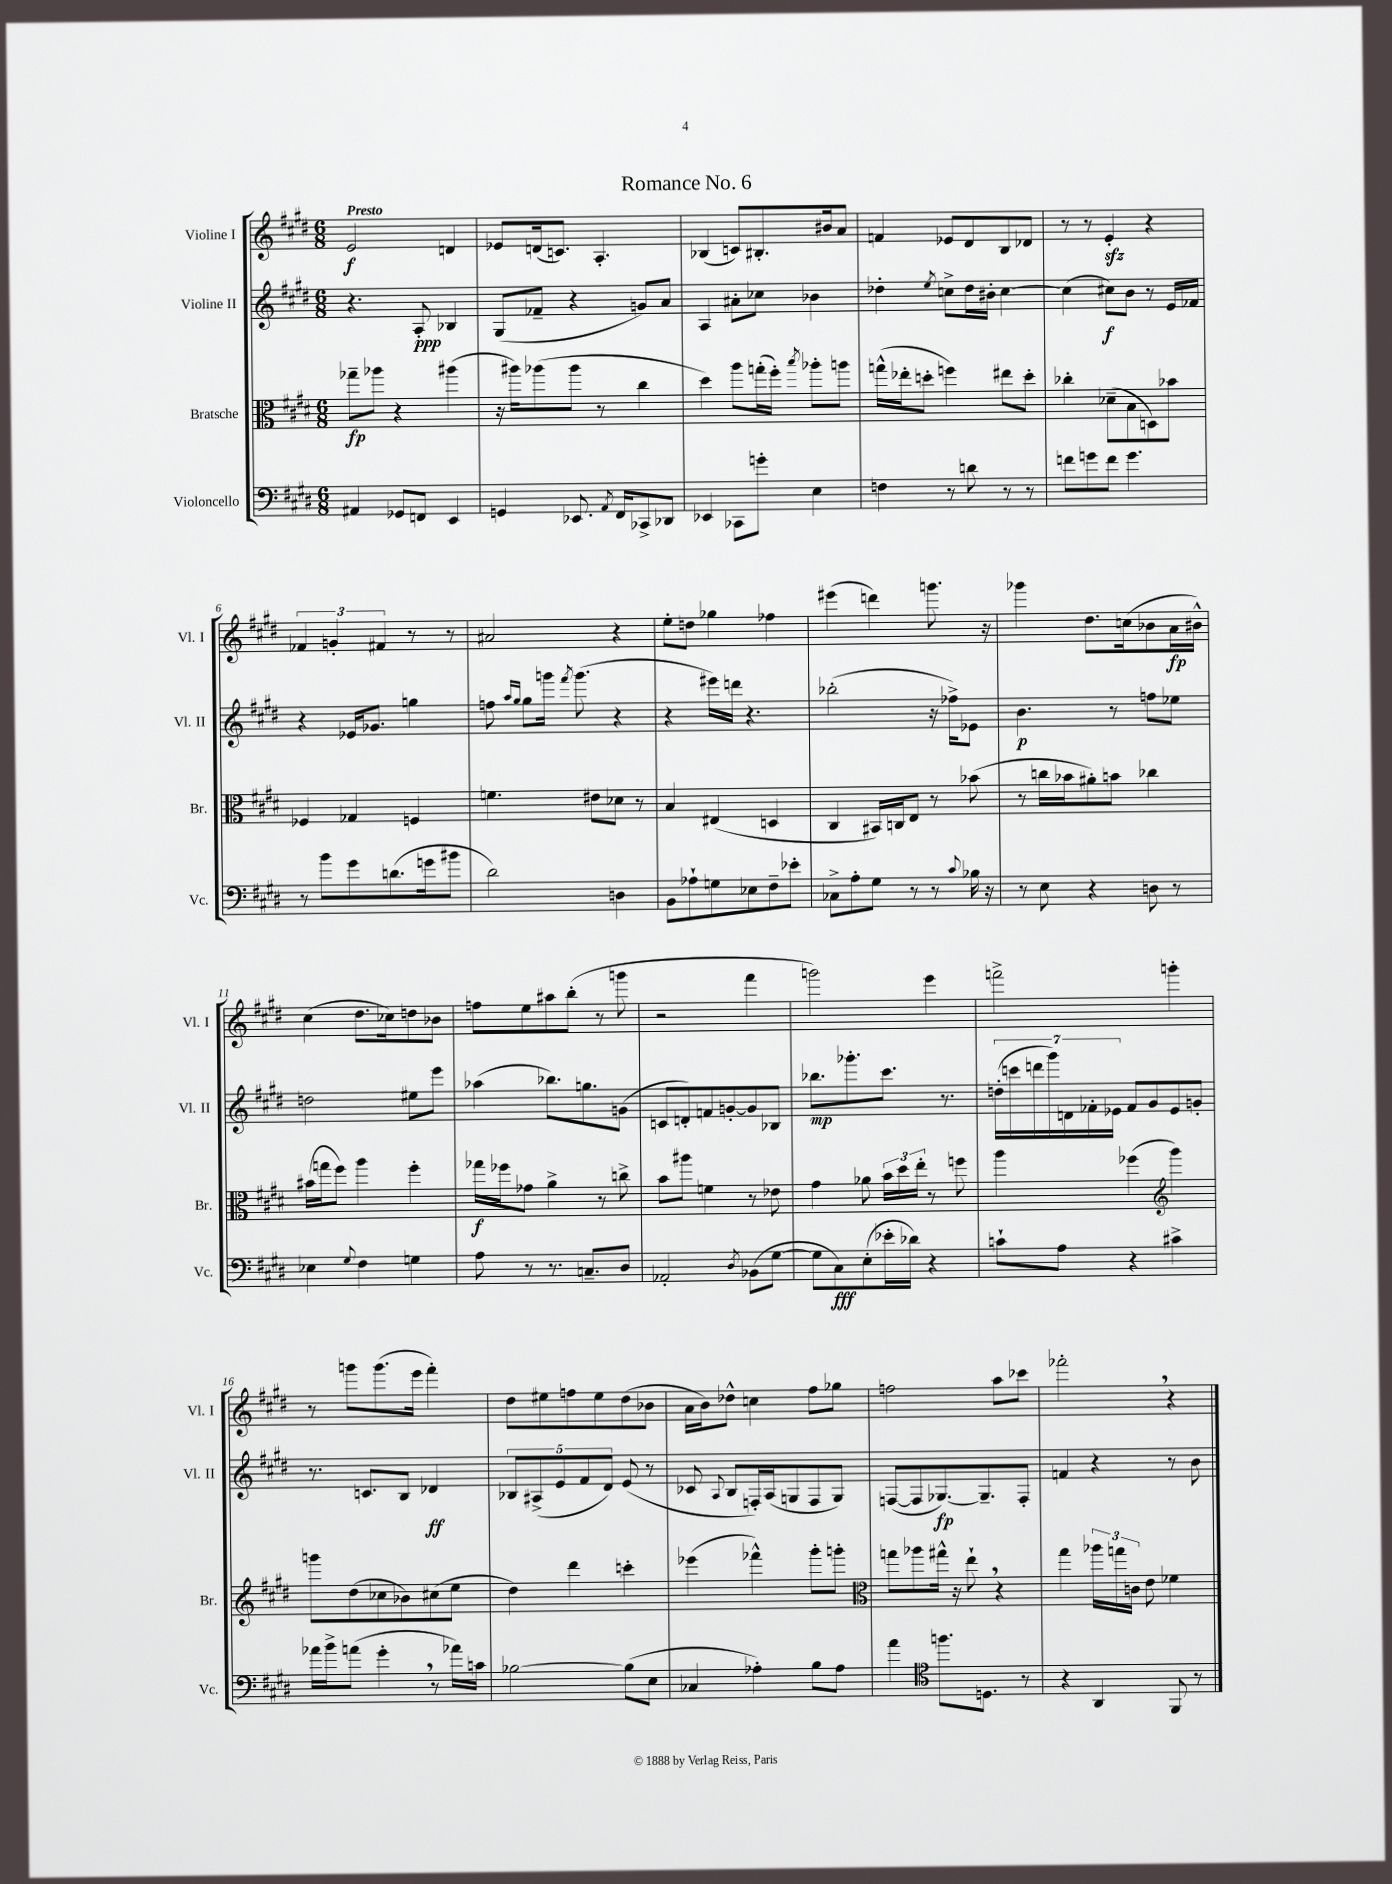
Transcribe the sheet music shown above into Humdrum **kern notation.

**kern	**kern	**kern	**kern
*staff4	*staff3	*staff2	*staff1
*clefF4	*clefC3	*clefG2	*clefG2
*k[f#c#g#d#]	*k[f#c#g#d#]	*k[f#c#g#d#]	*k[f#c#g#d#]
*M6/8	*M6/8	*M6/8	*M6/8
4AA#/	8gg-~\L	4.r	2e/
.	8aa-\J	.	.
8GG-/L	4r	.	.
8FF/J	.	8A'/	.
4EE/	(4aa#\	4B-/	4d/
=	=	=	=
4GG/	16r	(8G#/L	8e-/L
.	16aa#\LK)	.	.
.	(8aa-\	8f-~/J	(16d/k
.	.	.	8.c/J)
8.EE-/	8aa-\J	4r	.
.	8r	.	4.A'/
8qAA/	.	.	.
16FF#/LK	.	.	.
8CC-^/	4cc#\	8g/L)	.
8DD-/J	.	8a/J	.
=	=	=	=
4EE-/	4dd#\)	4A/	(4B-/
8CC-\L	8aa\L	8a#'\L	8c/L)
8g'\J	(16gg'\L	8cc-\J	8.B#'/
.	16ff#'\JJ)	.	.
.	8qbb/	.	.
4E\	8aa-'\L	4b-\	.
.	.	.	16b#/k
.	8aa\J	.	8a/J
=	=	=	=
4F\	(16gg^^\LL	4dd-'\	4f/
.	16ee-'\J	.	.
.	8dd'\J	.	.
.	.	8qee/	.
8r	4ff\)	8cc^\L	8e-/L
8d\	.	16dd-\L	8d#/
.	.	16b#'\JJ	.
8r	8ee#\L	[4cc\	8B/
8r	8dd'\J	.	8d-/J
=	=	=	=
8f\L	4cc-'\	(4cc\]	8r
8g\	.	.	8r
8f\J	(8d-~\L	8cc#\L)	4e'/
4.g\	8B\	8b\J	.
.	8D\)	8r	4r
.	8b-\J	16e/LL	.
.	.	16f-/JJ	.
=	=	=	=
8r	4F-/	4r	6f-/
8b\L	.	.	.
.	.	.	6g'/
8g#\	4G-/	16e-/LK	.
.	.	8.g-/J	.
.	.	.	6f#/
(8.d\	.	.	.
.	4F/	4gg\	8r
16g\k	.	.	.
8b#\J	.	.	8r
=	=	=	=
2d#\)	4.f\	8ff\	2a#/
.	.	16qqaa/LL	.
.	.	16qqgg#/JJ	.
.	.	8gg#\L	.
.	.	16ggg\Jk	.
.	.	8qfff#/	.
.	.	(8.ggg\	.
.	8e#\L	.	.
4D\	8d-\J	4r	4r
.	8r	.	.
=	=	=	=
8BB\L	4B/	4r	8ee'\L
8A-`\	.	.	8dd\J
8G\	(4E#/	16eee#\LL)	4gg-\
.	.	16ddd\JJ	.
8E-\	.	4.r	.
8F#~\	4D/	.	4ff-\
8e-'\J	.	.	.
=	=	=	=
8C-^\L	4C#/	(2bb-'\	(4eee#\
8A'\	.	.	.
8G#\J	16BB#/LL)	.	4ddd\)
.	16C/J	.	.
8r	8E/J	.	.
8r	8r	16r	8.ggg\
.	.	16ff-^\LK)	.
8qqc#/	.	.	.
16B-\	(8b-\	8e-\J	.
16r	.	.	16r
=	=	=	=
8r	8r	4.b\	4ggg-\
8E\	16cc\LL	.	.
.	16b-\J	.	.
4r	8a#'\)	.	8.dd#\L
.	8b\J	8r	.
.	.	.	(16cc\k
8D\	4cc-\	8ff\L	8b-\
8r	.	8ee-\J	16a\L
.	.	.	16b#^^\JJ)
=	=	=	=
4E-\	(16b#\LL	2dd\	(4cc#\
.	16gg\J	.	.
.	8ff#\J)	.	.
8qqG#/	.	.	.
4F#\	4aa\	.	8.dd#\L
.	.	.	16cc-\k)
4G\	4ff#'\	8ee#\L	8dd\
.	.	8eee\J	8b-\J
=	=	=	=
8A\	16gg-\LL	(4aa-\	8ff\L
.	16ff-\J	.	.
8r	8g-\J	.	8ee\
8.r	4a^\	8.bb-\L)	8aa#\
.	.	.	(8bb'\J
8.C~/L	.	8.gg\	.
.	8r	.	8r
8D#/J	8cc^\	(8g\J	8ggg\
=	=	=	=
2AA-'/	8b\L	8c/L	2r
.	8aa#\J	8d'/)	.
.	4f\	8f/	.
.	.	[8g'/	.
8qD#/	.	.	.
(8BB-\L	8r	8g/]	4fff#\
[8G#\J	8e-\	8B-/J	.
=	=	=	=
8G#\]L	4g#\	8.bb-\L	2ggg\)
8C#\)	.	.	.
.	.	8.ggg-'\	.
(8E'\	8a-\	.	.
16e-'\L	24b\LL	8.ccc#\J	.
.	24dd#\	.	.
16d-\JJ)	.	.	.
.	24ee'\JJ	.	.
4r	8r	.	4eee\
.	.	8.r	.
.	8ff\	.	.
=	=	=	=
8c`\L	4aa\	(28dd'\LL	2fff^\
.	.	28ccc\	.
.	.	28ddd\	.
.	.	28ggg#\)	.
8A\J	.	.	.
.	.	28d\	.
.	.	28f-'\	.
.	.	28e-\JJ	.
4r	(4ff-\	8f-/L	.
.	.	8g#/	.
*	*clefG2	*	*
4c#^\	4ggg#\)	8e-/	4ggg'\
.	.	8g'/J	.
=	=	=	=
16a-\LL	8ggg\L	8.r	8r
16b^\J	.	.	.
(8a\J	(8dd#\	.	8ggg\L
.	.	8.c/L	.
4g#'\	8cc-\	.	(8.ggg\
.	8b-\)	8B/J	.
.	.	.	16eee\Jk
8r	(8cc#\	4d-/	4fff#'\)
16a-\LL)	8ee\J	.	.
16c\JJ	.	.	.
=	=	=	=
[2B-\	4dd#\)	10B-/L	8dd#\L
.	.	(10A#^/	.
.	.	.	8ee#\
.	.	10e/	.
.	4ddd#\	.	8ff\
.	.	10f#/	.
.	.	.	8ee#\
.	.	10d#/J)	.
(8B-\]L	4ccc'\	(8e/	(8dd#\
8E\J	.	8r	8b-\J
=	=	=	=
4C-/	(4eee-\	8c-/	16a\LL
.	.	.	16b\J)
.	.	8qqA/	.
.	.	8B/L	8dd-^^\J
4A-'\)	4fff-^^\)	16F'/L)	4cc\
.	.	(16A/J	.
.	.	8G/	.
8B\L	8ggg#'\L	8F/	8ff#\L
8A-\J	8ggg'\J	8G/J)	8gg-\J
=	=	=	=
*	*clefC3	*	*
4a\	8gg\L	([8F/L	2ff\
.	8aa-\	8F/]	.
*clefC4	*	*	*
8.ff\L	16gg#^^\Jk	[8.G-/)	.
.	16r	.	.
.	8ee`\	.	.
8.D\J	.	8.G-~/]	.
.	4r	.	8aa\L
8r	.	8F'/J	8ccc-\J
=	=	=	=
4r	4gg#\	4f/	2fff-'\
4AA/	24aa-\LL	4r	.
.	24gg\	.	.
.	24c\JJ	.	.
.	8e\	.	.
8FF#/	4f-\	8r	4r
8r	.	8b\	.
==	==	==	==
*-	*-	*-	*-
